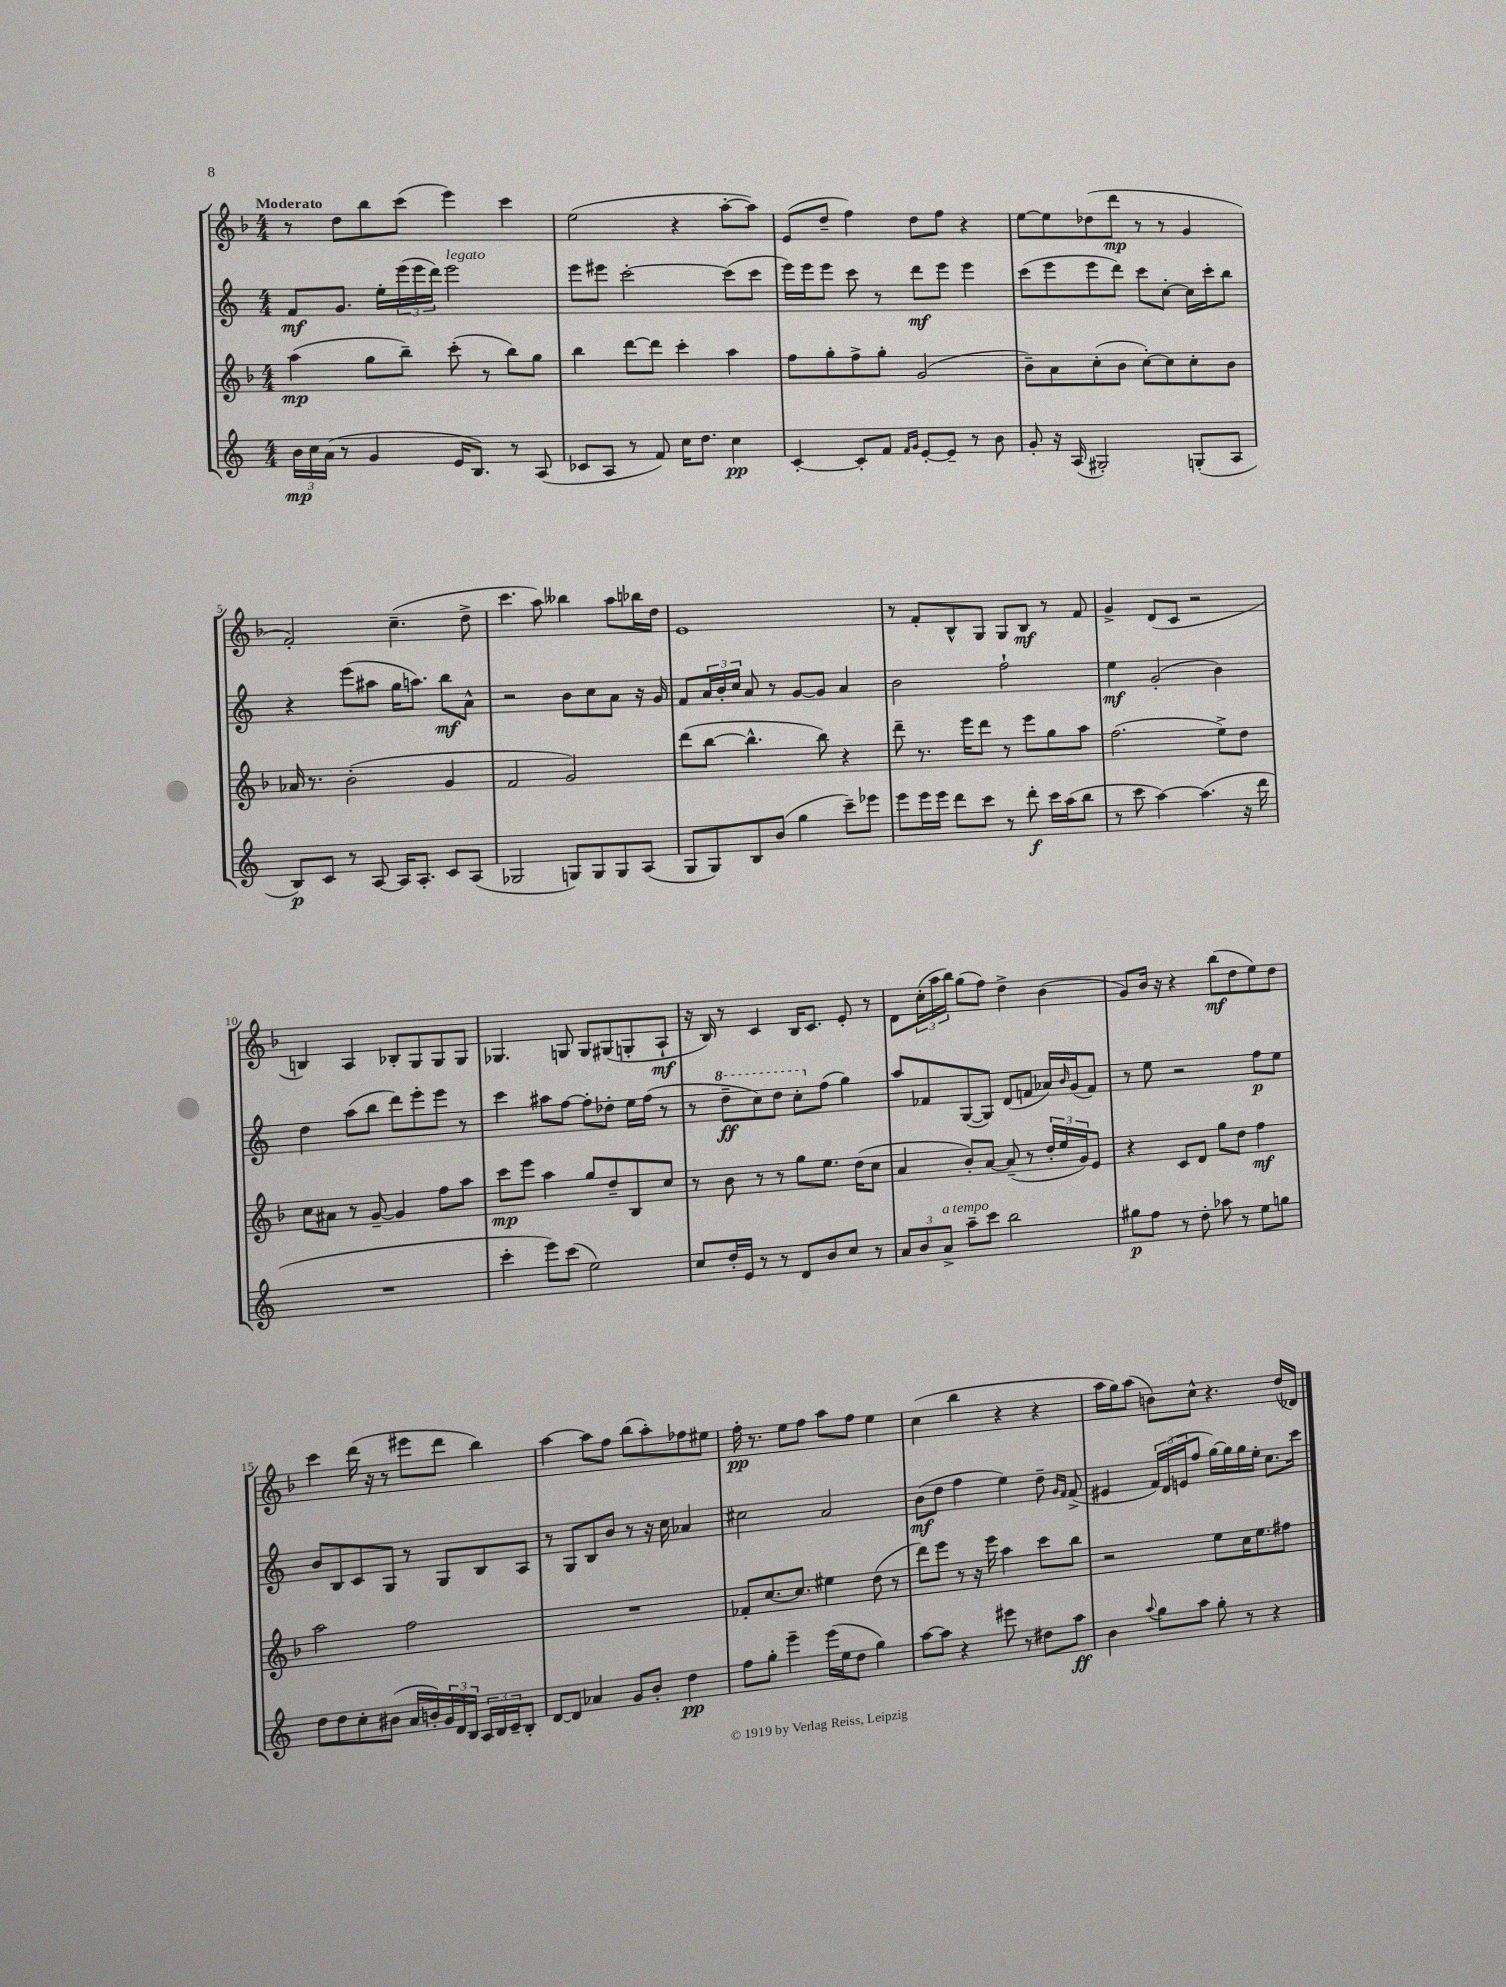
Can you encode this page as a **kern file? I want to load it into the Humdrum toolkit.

**kern	**dynam	**kern	**dynam	**kern	**dynam	**kern	**dynam
*part4	*part4	*part3	*part3	*part2	*part2	*part1	*part1
*staff4	*staff4	*staff3	*staff3	*staff2	*staff2	*staff1	*staff1
*clefG2	*	*clefG2	*	*clefG2	*	*clefG2	*
*k[]	*	*k[b-]	*	*k[]	*	*k[b-]	*
*M4/4	*	*M4/4	*	*M4/4	*	*M4/4	*
=1	=1	=1	=1	=1	=1	=1	=1
!	!	!	!	!	!	!LO:TX:a:B:t=Moderato	!
24b\LL	mp	(4aa\	mp	8f/L	mf	8r	.
24cc\	.	.	.	.	.	.	.
(24a\JJ	.	.	.	.	.	.	.
8r	.	.	.	8.g/J	.	8dd\L	.
4g/	.	8gg\L	.	.	.	8bb-\	.
.	.	.	.	16ee'\LL	.	.	.
.	.	8bb-~\J)	.	(24eee\	.	(8ccc\J	.
.	.	.	.	24eee\	.	.	.
.	.	.	.	24ddd\JJ)	.	.	.
!	!	!	!	!LO:TX:a:i:t=legato	!	!	!
16e/KL	.	(8ccc'\	.	2eee\	.	4eee\)	.
8.B/J)	.	.	.	.	.	.	.
.	.	8r	.	.	.	.	.
8r	.	8bb-\L)	.	.	.	4ccc\	.
(8A/	.	8gg\J	.	.	.	.	.
=2	=2	=2	=2	=2	=2	=2	=2
8c-X/L	.	4bb-\	.	8eee\L	.	(2ee\	.
8A/J	.	.	.	8eee#X\J	.	.	.
8r	.	[8ddd\L	.	[2ccc'\	.	.	.
8f/)	.	8ddd\J]	.	.	.	.	.
16cc\KL	.	4ccc'\	.	.	.	4r	.
8.dd\J	.	.	.	.	.	.	.
4cc\	pp	4aa\	.	(8ccc\L]	.	[8aa'\L	.
.	.	.	.	8ccc\J	.	8aa\J])	.
=3	=3	=3	=3	=3	=3	=3	=3
[4c'/	.	8ff\L	.	16eee\LL)	.	(8e/L	.
.	.	.	.	16eee\J	.	.	.
.	.	8gg'\	.	8eee\J	.	8dd~/J	.
8c'/L]	.	8ff^\	.	8ccc\	.	4ff\)	.
8f/J	.	8gg'\J	.	8r	.	.	.
16qqf/LL	.	.	.	.	.	.	.
16qqg/JJ	.	.	.	.	.	.	.
[8e'/L	.	(2g/	.	8ddd\L	mf	8dd\L	.
8e~/J]	.	.	.	8eee\J	.	8ff\J	.
8r	.	.	.	4eee\	.	4r	.
8b\	.	.	.	.	.	.	.
=4	=4	=4	=4	=4	=4	=4	=4
8g'/	.	8b-~\L)	.	(8ccc\L	.	[8ee\L	.
16r	.	8a\	.	8eee\	.	8ee\]	.
(16A/	.	.	.	.	.	.	.
2G#X'/)	.	(8cc'\	.	8eee\	.	(8dd-X\	.
.	.	8b-\J	.	8ddd\J)	.	8ddd\J	mp
.	.	[8cc'\L)	.	8ccc\L	.	8r	.
.	.	8cc\]	.	[8cc'\J	.	8r	.
(8Gn'/L	.	8cc'\	.	16cc\LL]	.	4g/	.
.	.	.	.	16ccc'\J	.	.	.
8A/J	.	8b-\J	.	8bb\J	.	.	.
!!LO:LB:g=z
=5	=5	=5	=5	=5	=5	=5	=5
8B/L)	p	16a-X/	.	4r	.	2f'/)	.
.	.	8.r	.	.	.	.	.
8c/J	.	.	.	.	.	.	.
8r	.	(2b-'\	.	(8eee\L	.	.	.
[8A/	.	.	.	8aa#X\J	.	.	.
16A/KL]	.	.	.	16gg\KL	.	(4.cc~\	.
8.A'/J	.	.	.	8.aan\J)	.	.	.
8c/L	.	4g/	.	8bb\L	mf	.	.
(8A/J	.	.	.	8a^^\J	.	8dd^\	.
=6	=6	=6	=6	=6	=6	=6	=6
2G-X/	.	2f/	.	2r	.	4.ccc\	.
.	.	.	.	.	.	8aa\)	.
8Gn/L)	.	2g/)	.	8b\L	.	4bb--X\	.
8G/	.	.	.	8cc\	.	.	.
8G/	.	.	.	8a\J	.	8aa\L	.
(8A/J	.	.	.	16r	.	16bb-X\L	.
.	.	.	.	16g/	.	16dd\JJ	.
=7	=7	=7	=7	=7	=7	=7	=7
8G/L	.	(8ddd\L	.	8f/L	.	1e	.
8G/)	.	[8bb-\J	.	24a/L	.	.	.
.	.	.	.	24b'/	.	.	.
.	.	.	.	24cc/JJ	.	.	.
8B/	.	4.bb-^^\]	.	8a/	.	.	.
(8b/J	.	.	.	8r	.	.	.
4gg\	.	.	.	[8g/L	.	.	.
.	.	8bb-\)	.	8g/J]	.	.	.
8ccc~\L)	.	4r	.	4a/	.	.	.
8eee-X\J	.	.	.	.	.	.	.
=8	=8	=8	=8	=8	=8	=8	=8
8eee\L	.	8ddd~\	.	2b\	.	8r	.
16eee\L	.	8.r	.	.	.	8f'/L	.
16eee\JJ	.	.	.	.	.	.	.
8ddd\L	.	.	.	.	.	8B-^^/	.
.	.	16eee\KL	.	.	.	.	.
8ccc\J	.	8ddd\J	.	.	.	8G/J	.
8r	.	8r	.	2ff`\	.	8G/L	.
8ddd'\	f	8eee\L	.	.	.	8B-/J	mf
16ccc\LL	.	8gg\	.	.	.	8r	.
(16aa\J	.	.	.	.	.	.	.
8bb\J	.	8aa\J	.	.	.	8f/	.
=9	=9	=9	=9	=9	=9	=9	=9
8r	.	(2.ff\	.	4ee\	mf	4g^/	.
8ccc\	.	.	.	.	.	.	.
[4aa\)	.	.	.	(2g'/	.	(8d/L	.
.	.	.	.	.	.	8c/J	.
(4.aa\]	.	.	.	.	.	2r	.
.	.	8ee^\L)	.	4b\)	.	.	.
16r	.	8dd\J	.	.	.	.	.
16ddd\	.	.	.	.	.	.	.
!!LO:LB:g=z
=10	=10	=10	=10	=10	=10	=10	=10
1r	.	8cc\L	.	4dd\	.	4Bn/)	.
.	.	8a#X\J	.	.	.	.	.
.	.	8r	.	(8aa\L	.	4A/	.
.	.	[8g~/	.	8bb\J	.	.	.
.	.	4g/]	.	8ddd\L)	.	8B-X'/L	.
.	.	.	.	8eee'\	.	8G/	.
.	.	8ff\L	.	8eee\J	.	8G/	.
.	.	8aa\J	.	8r	.	8G/J	.
=11	=11	=11	=11	=11	=11	=11	=11
4ccc'\	.	8ccc\L	mp	4ccc\	.	4.G-X/	.
.	.	8eee\J	.	.	.	.	.
8eee\L)	.	4aa\	.	8aa#X\L	.	.	.
(8ccc\J	.	.	.	[8ff\J	.	8Gn/	.
2ee\)	.	8gg/L	.	8ff'\L]	.	8G/L	.
.	.	8dd~/	.	8dd-X'\J	.	(8G#X/	.
.	.	8B-/	.	16ee\LL	.	8Gn'/	.
.	.	.	.	(16ff\JJ	.	.	.
.	.	8cc/J	.	8r	.	8A`/J	mf
=12	=12	=12	=12	=12	=12	=12	=12
8cc/L	.	8r	.	8r	.	16r	.
.	.	.	.	.	.	16B-/)	.
*	*	*	*	*8va	*	*	*
16dd'/L	.	8b-\	.	8ddd~\L	ff	8r	.
16e/JJ	.	.	.	.	.	.	.
8r	.	8r	.	8ccc\)	.	4c/	.
8r	.	8r	.	8ddd\J	.	.	.
8d/L	.	8gg\L	.	8ccc'\L	.	16B-/KL	.
.	.	.	.	.	.	8.c/J	.
*	*	*	*	*X8va	*	*	*
8b/	.	8.ee\J	.	(8ff\J	.	.	.
8cc/J	.	.	.	4gg\)	.	8e'/	.
.	.	(16dd\KL	.	.	.	.	.
8r	.	8cc\J	.	.	.	8r	.
=13	=13	=13	=13	=13	=13	=13	=13
12a/L	.	4a/	.	8aa/L	.	8d\L	.
12b/	.	.	.	.	.	.	.
.	.	.	.	8f-X/	.	(24cc'\L	.
!LO:TX:a:i:t=a tempo	!	!	!	!	!	!	!
12a^/J	.	.	.	.	.	24aa\	.
.	.	.	.	.	.	24bb-\JJ)	.
8aa~\L	.	8b-'/L)	.	([8G/	.	(8gg\L	.
8ccc\J	.	[8a/J	.	8G/J])	.	8ff\J)	.
2bb\	.	(8a~/]	.	(8d/L	.	4dd^\	.
.	.	8r	.	8fn/J	.	.	.
.	.	24dd'/LL	.	16a-X/LL)	.	(4b-\	.
.	.	24ee/	.	.	.	.	.
.	.	.	.	16qqb/	.	.	.
.	.	.	.	(16g/J	.	.	.
.	.	24g/J)	.	.	.	.	.
.	.	8e/J	.	8f/J)	.	.	.
=14	=14	=14	=14	=14	=14	=14	=14
8gg#X\L	p	4r	.	8r	.	8g/L)	.
8ff\J	.	.	.	8ee\	.	16b-/Jk	.
.	.	.	.	.	.	16r	.
8r	.	8c/L	.	2r	.	4r	.
8dd'\	.	8d/J	.	.	.	.	.
8aa-X\	.	8gg\L	.	.	.	(8bb-\L	mf
8r	.	8dd\J	.	.	.	8dd\	.
8ee\L	.	4ff\	mf	8ff\L	p	8ee\)	.
8ggn\J	.	.	.	8ee\J	.	8dd\J	.
!!LO:LB:g=z
=15	=15	=15	=15	=15	=15	=15	=15
8dd\L	.	2aa\	.	8b/L	.	4ccc\	.
8dd\	.	.	.	8B/	.	.	.
8cc'\	.	.	.	8c/	.	(16ddd\	.
.	.	.	.	.	.	16r	.
(8b#X\J	.	.	.	8G/J	.	8r	.
16a/LL	.	2ff\	.	8r	.	8eee#X\L	.
16bn'/)	.	.	.	.	.	.	.
24g/	.	.	.	8G/L	.	8ddd\J	.
24d/	.	.	.	.	.	.	.
24B/JJ	.	.	.	.	.	.	.
24A/LL	.	.	.	8B/	.	4bb-\)	.
24B/	.	.	.	.	.	.	.
24c~/J	.	.	.	.	.	.	.
8B'/J	.	.	.	8A/J	.	.	.
=16	=16	=16	=16	=16	=16	=16	=16
[8d/L	.	1r	.	8r	.	[4aa\	.
8d/J]	.	.	.	8G/L	.	.	.
4a-X/	.	.	.	8B/	.	8aa\L]	.
.	.	.	.	8b/J	.	8ff\J	.
8g/L	.	.	.	8r	.	(8bb-\L	.
8b'/J	.	.	.	16r	.	8aa'\)	.
.	.	.	.	16cc\	.	.	.
4dd\	pp	.	.	4a-X/	.	8ff-X\	.
.	.	.	.	.	.	8ee#X\J	.
=17	=17	=17	=17	=17	=17	=17	=17
8ff\L	.	8f-X'/L	.	2cc#X\	.	16ff'\	pp
.	.	.	.	.	.	8.r	.
8gg'\J	.	[8.cc/	.	.	.	.	.
4eee~\	.	.	.	.	.	8ee\L	.
.	.	8.cc/J]	.	.	.	.	.
.	.	.	.	.	.	8ff\J	.
(16eee\LL	.	4ee#X\	.	2a/	.	8aa\L	.
16ee\J	.	.	.	.	.	.	.
8dd\J	.	.	.	.	.	8ff\J	.
4gg\)	.	(8dd\	.	.	.	4ee\	.
.	.	8r	.	.	.	.	.
=18	=18	=18	=18	=18	=18	=18	=18
[8aa\L	.	8ddd\L)	.	(8b\L	mf	(4cc\	.
8aa\J]	.	8eee\J	.	8dd\J	.	.	.
4r	.	8r	.	4ff\	.	4bb-\	.
.	.	16r	.	.	.	.	.
.	.	16eee\	.	.	.	.	.
8eee#X\	.	4aa\	.	4ee\)	.	4r	.
8r	.	.	.	.	.	.	.
8dd#X\L	.	8ccc\L	.	8dd~\	.	4r	.
.	.	.	.	16qqg/LL	.	.	.
.	.	.	.	16qqf/JJ	.	.	.
8aa\J	ff	8bb-\J	.	(8f^/	.	.	.
=19	=19	=19	=19	=19	=19	=19	=19
4b\	.	2r	.	4e#X/	.	16aa\LL	.
.	.	.	.	.	.	16gg\J)	.
.	.	.	.	.	.	(8aa\J	.
8qqaa/	.	.	.	.	.	.	.
8gg\L	.	.	.	24f/LL)	.	8bn\L)	.
.	.	.	.	(24d/	.	.	.
.	.	.	.	24en/J	.	.	.
8aa\J	.	.	.	8ff/J	.	8cc^^\J	.
8gg'\	.	8ee\L	.	[16gg\LL)	.	4.r	.
.	.	.	.	16gg\]	.	.	.
8r	.	16cc\K	.	16gg\	.	.	.
.	.	8.ee\	.	16ee'\JJ	.	.	.
4r	.	.	.	8.cc\L	.	.	.
.	.	8ff#X\J	.	.	.	(16dd/LL	.
.	.	.	.	16ccc\Jk	.	16d-X/JJ)	.
==	==	==	==	==	==	==	==
*-	*-	*-	*-	*-	*-	*-	*-
